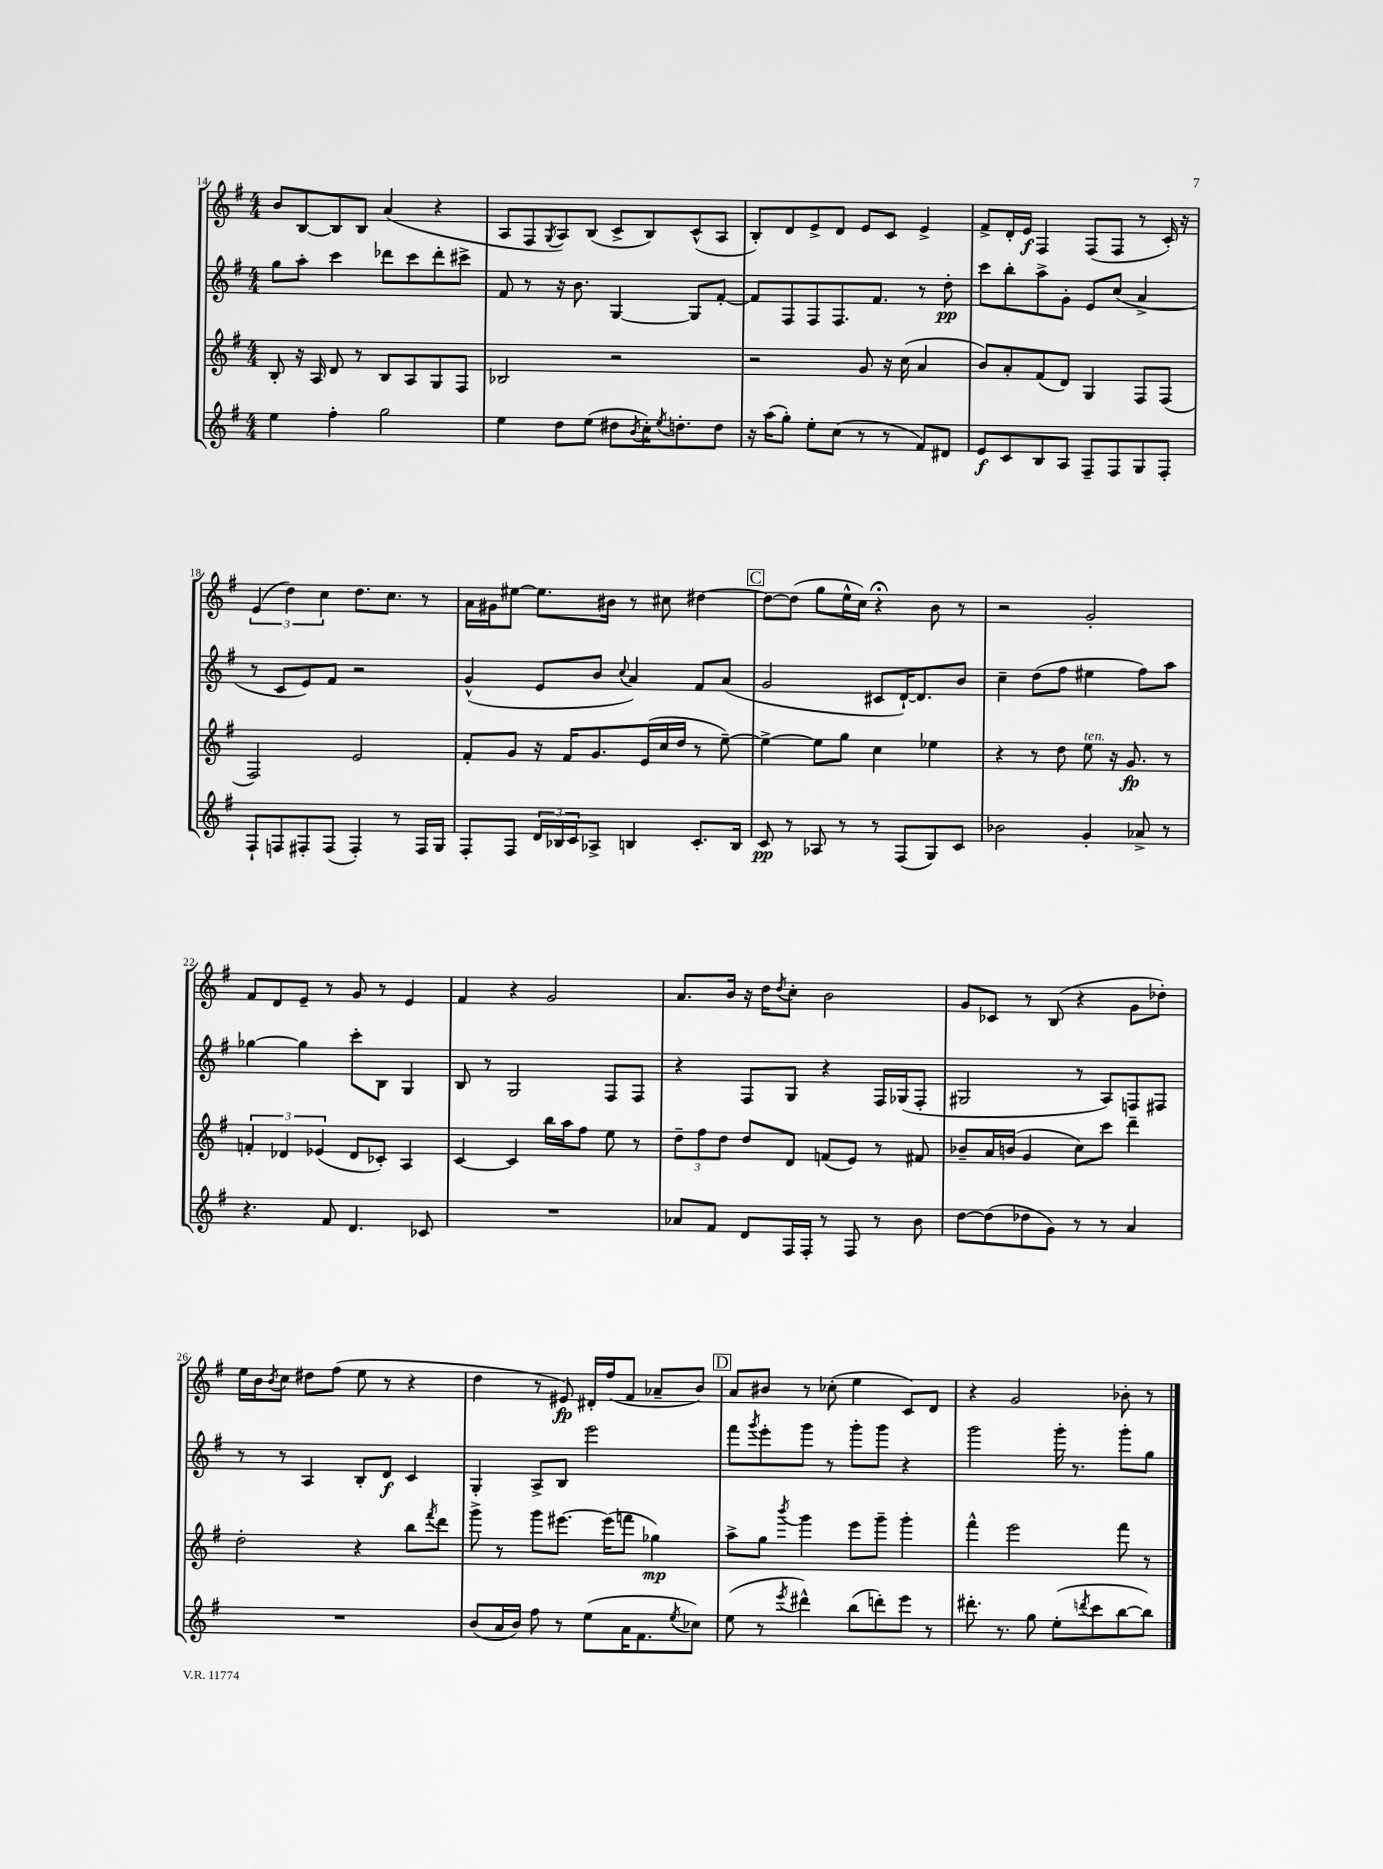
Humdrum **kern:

**kern	**kern	**kern	**kern
*staff4	*staff3	*staff2	*staff1
*clefG2	*clefG2	*clefG2	*clefG2
*k[f#]	*k[f#]	*k[f#]	*k[f#]
*M4/4	*M4/4	*M4/4	*M4/4
4ee	8B'	8gg	8b
.	16r	8aa'	[8B
.	16A	.	.
4ff#'	8d	4ccc	8B]
.	8r	.	8B
2gg	8B	8ddd-	(4a
.	8A	8ccc	.
.	8G	8ddd-'	4r
.	8F#	8ccc#^	.
=	=	=	=
4ee	2B-	8f#	8A
.	.	8r	8F#
.	.	.	8qG
8dd	.	16r	8A)
.	.	8.b	.
(8ee	.	.	(8B
8dd#	2r	[4G	8c^
8qb	.	.	.
16cc')	.	.	8B)
8qee	.	.	.
8.dd'	.	.	.
.	.	8G]	(8c^^
8dd	.	[8f#'	8A
=	=	=	=
16r	2r	8f#]	8B')
(16aa	.	.	.
8gg')	.	8F#	8d
8ee'	.	8F#	8e^
(8cc	.	8.F#	8d
8r	8g	.	8e
.	.	8.f#	.
8r	16r	.	8c
.	(16cc	.	.
8f#)	4a	8r	4e^
8d#	.	8dd'	.
=	=	=	=
8e	8b)	8ccc	8f#^
8c	8a'	8bb'	16d'
.	.	.	16e
8B	(8f#	8aa^	4F#
8A	8d)	8g'	.
8F#~	4G	8e	(8F#
8F#	.	(8cc	8F#
8G	8F#	4a^	8r
8F#'	(8F#	.	16c')
.	.	.	16r
=	=	=	=
8F#`	2F#)	8r	(6e
8F	.	8c	.
.	.	.	6dd)
8F#'	.	8e)	.
.	.	.	6cc
(8F#	.	8f#	.
4F#')	2e	2r	8.dd
.	.	.	8.cc
8r	.	.	.
16F#	.	.	8r
16G	.	.	.
=	=	=	=
8F#'	8f#'	(4g^^	16a
.	.	.	16g#
8F#	8g	.	[8ee#
24d	16r	8e	8.ee#]
24B-	.	.	.
.	16f#	.	.
24c	.	.	.
8A-^	8.g	8b	.
.	.	.	16b#
.	.	8qqcc	.
4B	.	4a)	8r
.	(16e	.	.
.	16cc	.	8cc#
.	16dd	.	.
8.c'	8r	8f#	[4dd#
.	[8ee~)	(8a	.
16B	.	.	.
=	=	=	=
8c	4ee^_	2g	8dd#_
8r	.	.	(8dd#]
8A-	8ee]	.	8gg
8r	8gg	.	16ee^^
.	.	.	16cc)
8r	4cc	8c#	4r;
(8F#	.	[16d`)	.
.	.	8.d]	.
8G)	4ee-	.	8b
8c	.	8b	8r
=	=	=	=
2b-	4r	4cc~	2r
.	8r	(8dd	.
.	8dd	8ff#	.
4g'	8ee	4ee#	2g'
.	16r	.	.
.	8.g	.	.
8a-^	.	8ff#)	.
8r	8r	8aa	.
=	=	=	=
4.r	6f'	[4gg-	8f#
.	.	.	8d
.	6d-	.	.
.	.	4gg-]	8e~
.	(6e-	.	.
8f#	.	.	8r
4.d	8d-	8ccc'	8g
.	8c-')	8B	8r
.	4A	4G	4e
8c-	.	.	.
=	=	=	=
1r	[4c	8B	4f#
.	.	8r	.
.	4c]	2G	4r
.	16bb	.	2g
.	16aa	.	.
.	8ff#	.	.
.	8ee	8F#	.
.	8r	8F#	.
=	=	=	=
8a-	12dd~	4r	8.a
.	12ff#	.	.
8f#	.	.	.
.	12dd	.	.
.	.	.	16b
8d	8dd	8F#	16r
.	.	.	16dd
.	.	.	8qdd
16F#	8d	8G	8cc'
16F#'	.	.	.
8r	(8f	4r	2b
8F#	8e)	.	.
8r	8r	16F#	.
.	.	(16G-	.
8b	8f#	8F#'	.
=	=	=	=
[8dd	8b-~	2G#	8g
(8dd]	16a	.	8c-
.	(16b	.	.
8dd-	4g	.	8r
8g)	.	.	(8B
8r	8cc)	8r	4r
8r	8ccc	8A)	.
4a	4ddd~	8F	8g
.	.	8F#	8dd-')
=	=	=	=
1r	2dd'	8r	16ee
.	.	.	16b
.	.	.	8qb
.	.	8r	8cc
.	.	4A	8dd#
.	.	.	(8ff#
.	4r	8B'	8ee
.	.	8d	8r
.	8bb	4c	4r
.	8qfff#	.	.
.	8ddd	.	.
=	=	=	=
(8b	8ggg^	4G'	4dd
16a	8r	.	.
16b)	.	.	.
8ff#	8ggg	8A^	8r
8r	[8.eee#	8B	8e#)
(8ee	.	2eee	16d#'
.	(16eee#]	.	(16ff#
16a	8fff	.	8f#
8.f#	.	.	.
.	4gg-)	.	8a-~
8qee	.	.	.
8cc-)	.	.	8b)
=	=	=	=
(8ee	8aa^	8fff#	8a
.	.	8qggg	.
8r	8gg	8eee'	8b#
8qeee	8qbbb	.	.
4ddd#^^)	4ggg	8ggg	8r
.	.	8r	(8cc-'
(8bb	8eee	8ggg'	4ee
8ddd')	8ggg~	8ggg	.
8eee	4ggg'	4r	8c)
8r	.	.	8d
=	=	=	=
8.ddd#'	4fff#^^	2ggg	4r
8.r	.	.	.
.	2eee	.	2g
8gg	.	.	.
(8ee'	.	16ggg'	.
.	.	8.r	.
8qddd	.	.	.
8ccc	.	.	.
[8bb	8fff#	8ggg'	8b-'
8bb])	8r	8gg	8r
==	==	==	==
*-	*-	*-	*-
